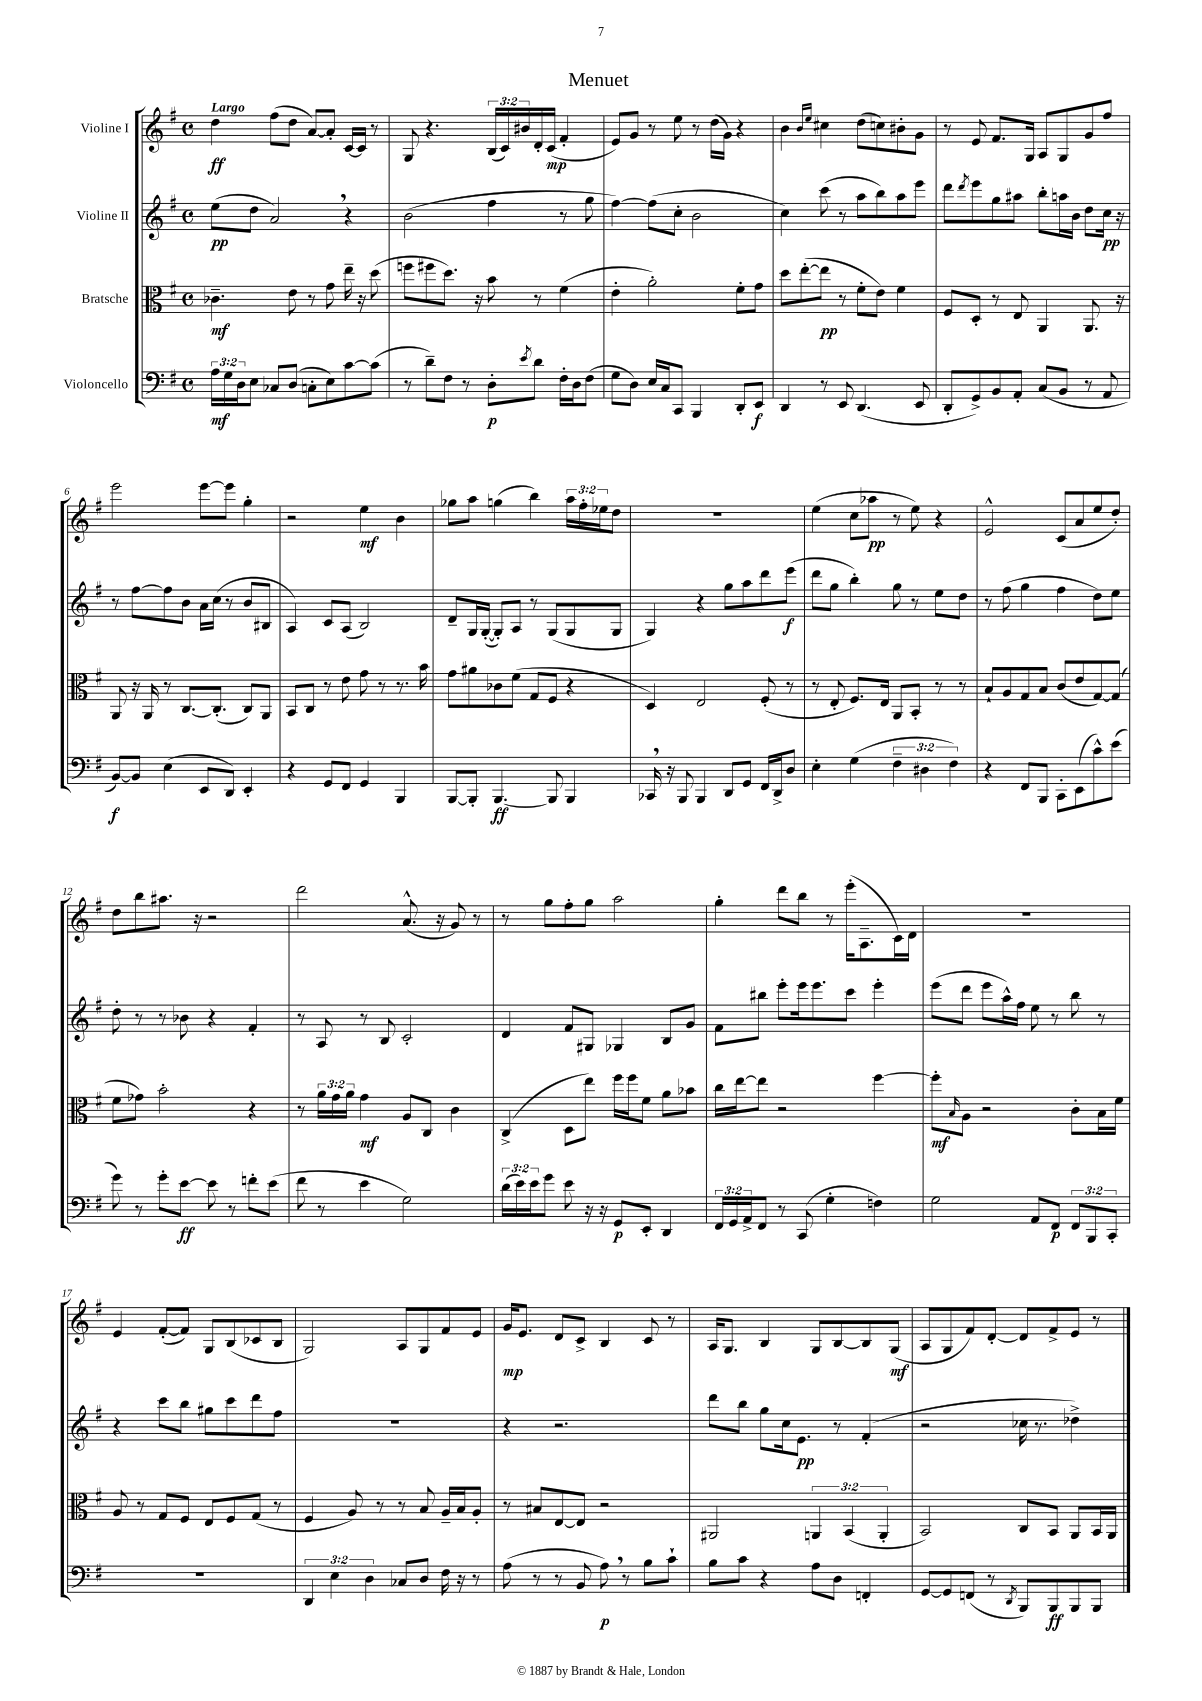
\header { title = "Menuet" }
<<
\new StaffGroup <<
\new Staff = "s0" \with { instrumentName = "Violine I" } {
    \clef treble \key g \major \defaultTimeSignature \time 4/4 \override Staff.TupletNumber.text = #tuplet-number::calc-fraction-text \tempo "Largo"
    d''4\ff fis''8( d''8 a'8~) a'8-. c'16~ c'16 r8 |
    g8 r4. \tuplet 3/2 { b16( c'16) bis'16 } d'16-. c'16\mp( fis'4-. |
    e'8) g'8 r8 e''8 r8 d''16( g'16) r4 |
    b'4 \grace { b'16 e''16 } cis''4 d''8( c''8) bis'8-. g'8 |
    r8 e'8 fis'8. g16 a8 g8 g'8 fis''8 |
    e'''2 e'''8~ e'''8 g''4-. |
    r2 e''4\mf b'4 |
    ges''8 a''8 g''4( b''4) \tuplet 3/2 { a''16 fis''16-. ees''16 } d''8 |
    R1 |
    e''4( c''8 aes''8\pp r8 e''8) r4 |
    e'2-^ c'8( a'8 e''8 d''8-.) |
    d''8 b''8 ais''8. r16 r2 |
    d'''2 a'8.-^( r16 g'8) r8 |
    r8 g''8 fis''8-. g''8 a''2 |
    g''4-. d'''8 b''8 r8 e'''16-.( a8.-- c'16) d'16 |
    R1 |
    e'4 fis'8~-.( fis'8) g8 b8( ces'8 b8 |
    g2) a8 g8 fis'8 e'8 |
    g'16\mp e'8. d'8 c'8-> b4 c'8 r8 |
    a16 g8. b4 g8 b8~ b8 g8\mf( |
    a8 g8 fis'8) d'8~-. d'8 fis'8-> e'8 r8 \bar "|." |
}
\new Staff = "s1" \with { instrumentName = "Violine II" } {
    \clef treble \key g \major \defaultTimeSignature \time 4/4
    e''8\pp( d''8 a'2) \breathe r4 |
    b'2( fis''4 r8 g''8 |
    fis''4~) fis''8( c''8-. b'2 |
    c''4) c'''8( r8 a''8 b''8) a''8 e'''8 |
    d'''8 \acciaccatura { d'''8 } e'''8 g''8 ais''8 b''8-. a''16 b'16 d''8 c''16\pp r16 |
    r8 fis''8~ fis''8 b'8 a'16 c''16( r8 b'8 bis8 |
    a4) c'8 a8( b2) |
    d'8-- g16 g16~-.( g8-.) a8 r8 g8( g8 g8 |
    g4) r4 g''8 a''8 d'''8 e'''8\f( |
    d'''8 g''8 b''4-.) g''8 r8 e''8 d''8 |
    r8 fis''8( g''4 fis''4 d''8) e''8 |
    d''8-. r8 r8 bes'8 r4 fis'4-. |
    r8 a8 r8 b8 c'2-. |
    d'4 fis'8 gis8 ges4 b8 g'8 |
    fis'8 bis''8 e'''8-. e'''16 e'''8. c'''8 e'''4-. |
    e'''8( d'''8 e'''8 a''16-^) fis''16 e''8 r8 b''8 r8 |
    r4 c'''8 b''8 gis''8 c'''8 d'''8 fis''8 |
    R1 |
    r4 r2. |
    d'''8 b''8 g''8 c''16 e'8.\pp r8 fis'4-.( |
    r2 ces''16 r8. des''4->) \bar "|." |
}
\new Staff = "s2" \with { instrumentName = "Bratsche" } {
    \clef alto \key g \major \defaultTimeSignature \time 4/4 \override Staff.TupletNumber.text = #tuplet-number::calc-fraction-text
    ces'4.--\mf e'8 r8 g'8 e''16-- r16 d''8( |
    f''8 fis''8 d''8.) r16 b'8 r8 fis'4( |
    e'4-. a'2-.) fis'8-. g'8 |
    d''8 e''8~-.( e''8\pp r8 fis'8-. e'8) fis'4 |
    fis8 d8-. r8 e8 a,4 a,8. r16 |
    a,8 r16 a,16 r8 c8.~ c8.-.( c8) a,8 |
    b,8 c8 r8 e'8 g'8 r8 r8. b'16 |
    g'8 ais'8 ces'8 fis'8( g8 fis8 r4 |
    d4) e2 fis8-.( r8 |
    r8 e8-. fis8.) e16 a,8 b,8-. r8 r8 |
    b8-! a8 g8 b8 c'8( e'8 g8~) g8( |
    fis'8 ges'8) b'2-. r4 |
    r8 \tuplet 3/2 { a'16 g'16 a'16 } g'4\mf a8 c8 c'4 |
    c4->( d8 e''8) fis''16 fis''16 fis'8 a'8 bes'8 |
    c''16 e''16~ e''8 r2 fis''4~ |
    fis''8-.\mf \grace { b16 } a8 r2 c'8-. b16 fis'16 |
    a8 r8 g8 fis8 e8 fis8 g8( r8 |
    fis4 a8) r8 r8 b8 a16-- b16 a8-. |
    r8 bis8 e8~ e8 r2 |
    ais,2 \tuplet 3/2 { a,4 b,4( a,4-. } |
    b,2) c8 b,8 a,8 b,16 a,16 \bar "|." |
}
\new Staff = "s3" \with { instrumentName = "Violoncello" } {
    \clef bass \key g \major \defaultTimeSignature \time 4/4 \override Staff.TupletNumber.text = #tuplet-number::calc-fraction-text
    \tuplet 3/2 { a16\mf g16 d16 } e8 ces8 d8( c8-. e8) c'8~ c'8( |
    r8 d'8--) fis8 r8 d8-.\p \acciaccatura { e'8 } d'8 fis16-. d16 fis8( |
    g8 d8) e16 c16 c,8 b,,4 d,8-. e,8\f |
    d,4 r8 e,8 d,4.( e,8 |
    d,8-. g,8->) b,8 a,8-. c8( b,8 r8 a,8 |
    b,8~\f) b,8 e4( e,8 d,8) e,4-. |
    r4 g,8 fis,8 g,4 b,,4 |
    b,,8~ b,,8-. b,,4.~\ff b,,8 b,,4 |
    ces,16 \breathe r16 b,,8 b,,4 d,8 g,8 fis,16 d,16-> d8 |
    e4-. g4( \tuplet 3/2 { fis4-- dis4 fis4) } |
    r4 fis,8 b,,8 c,8-. e,8( c'8-^) e'8( |
    g'8) r8 g'8-. e'8~\ff e'8 r8 f'8-. e'8( |
    fis'8 r8 e'4 g2) |
    \tuplet 3/2 { d'16( e'16) e'16 } g'8 e'8 r16 r16 g,8\p e,8-. d,4 |
    \tuplet 3/2 { fis,16 g,16 a,16-> } fis,8 r8 c,8( g4-. f4) |
    g2 a,8 fis,8\p \tuplet 3/2 { fis,8 b,,8 c,8-. } |
    R1 |
    \tuplet 3/2 { d,4 e4 d4 } ces8 d8 fis16 r16 r8 |
    a8( r8 r8 b,8 a8\p) \breathe r8 b8 c'8-! |
    b8 c'8 r4 a8 d8 f,4-. |
    g,8~ g,8 f,8( r8 \acciaccatura { d,8 } b,,8) b,,8\ff b,,8 b,,8 \bar "|." |
}
>>
>>
